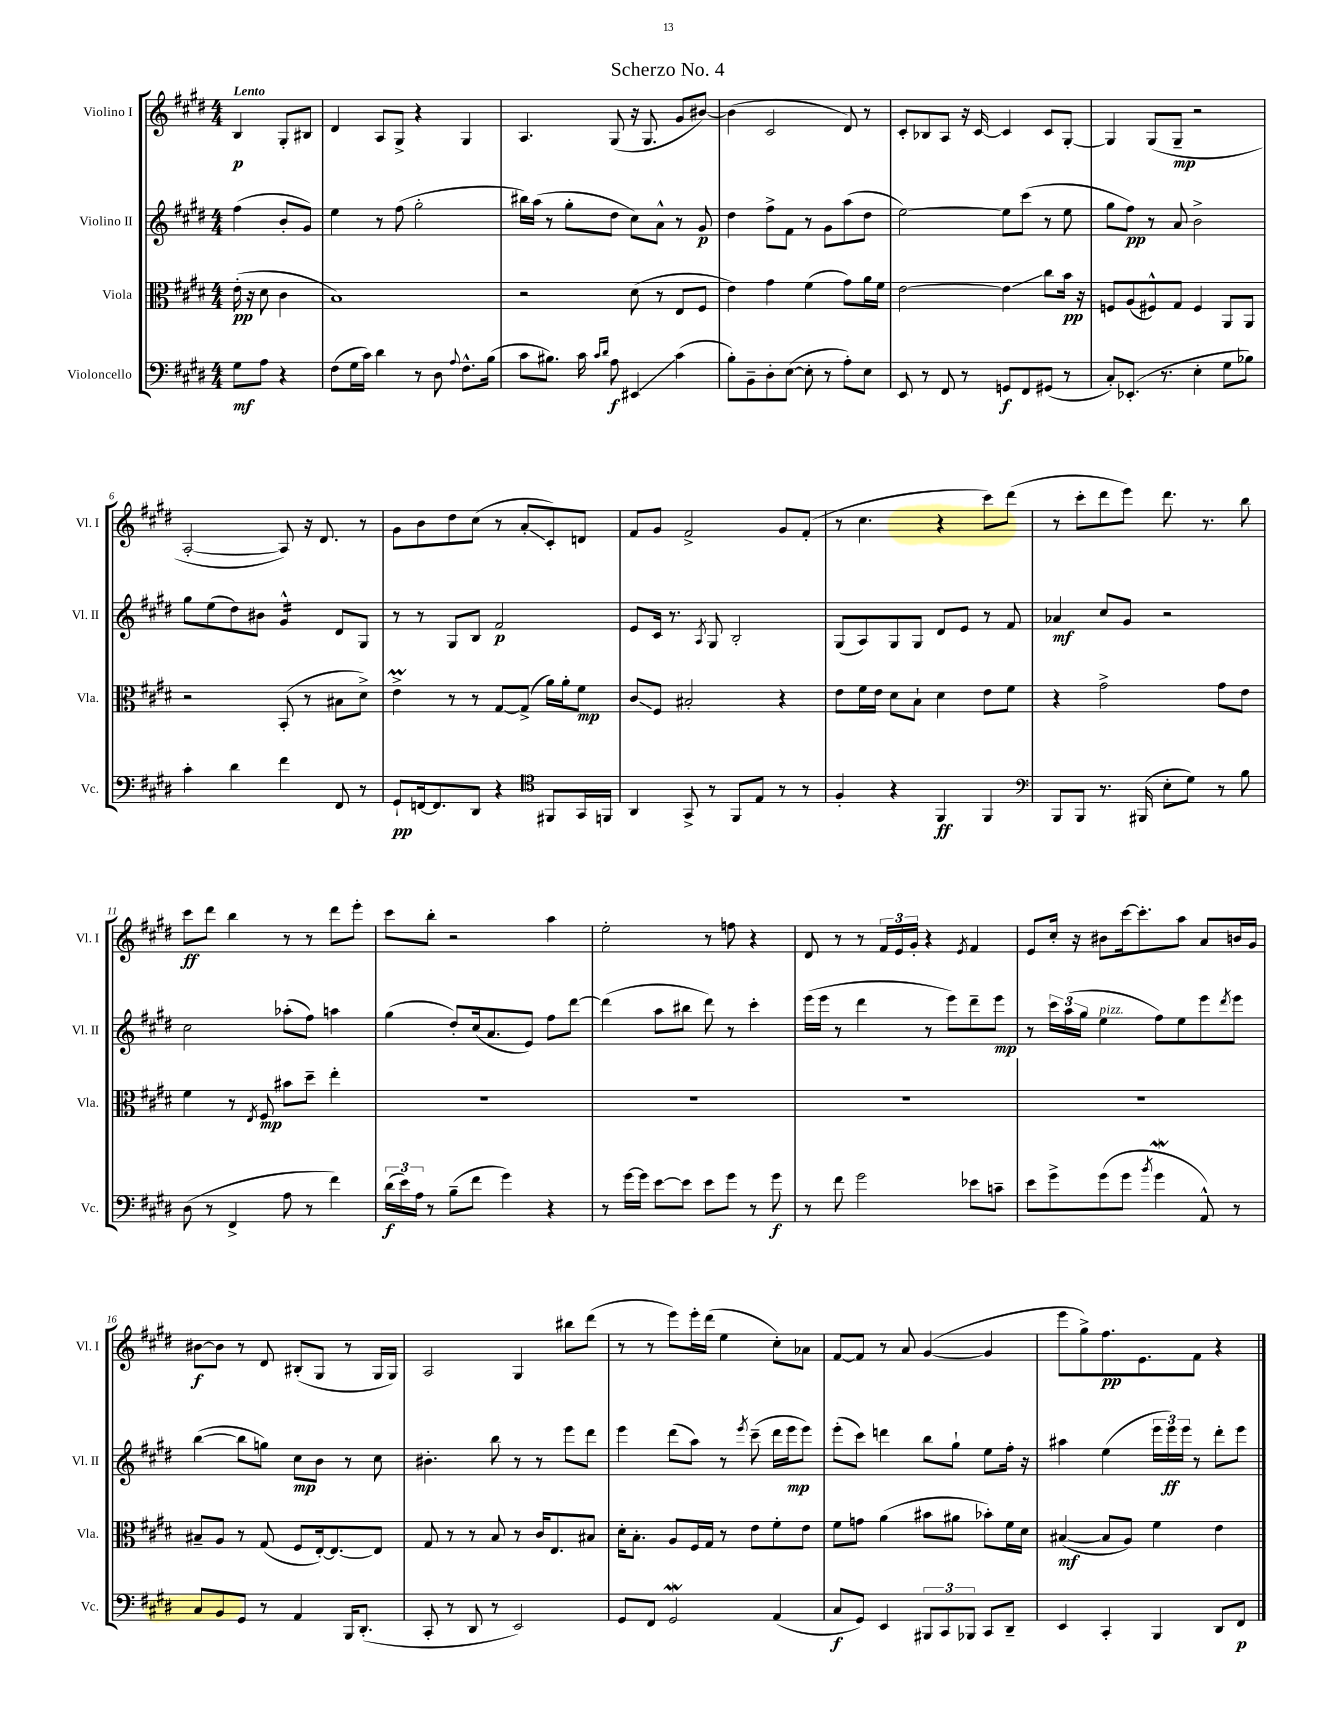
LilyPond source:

\header { title = "Scherzo No. 4" }
<<
\new StaffGroup <<
\new Staff = "s0" \with { instrumentName = "Violino I" shortInstrumentName = "Vl. I" } {
    \clef treble \key e \major \numericTimeSignature \time 4/4 \partial 2 \tempo "Lento"
    b4\p gis8-. bis8 |
    dis'4 a8 gis8-> r4 gis4 |
    a4. gis8( r16 gis8. gis'8 bis'8~) |
    bis'4( cis'2 dis'8) r8 |
    cis'8-. bes8 a8 r16 cis'16~ cis'4 cis'8 gis8~-. |
    gis4 gis8( gis8--\mp r2 |
    a2~-. a8) r16 dis'8. r8 |
    gis'8 b'8 dis''8 cis''8( r8 a'8-.\glissando cis'8-.) d'8 |
    fis'8 gis'8 fis'2-> gis'8 fis'8-.( |
    r8 cis''4. r4 cis'''8) dis'''8( |
    r8 cis'''8-. dis'''8 e'''8) dis'''8. r8. b''8 |
    cis'''8\ff dis'''8 b''4 r8 r8 dis'''8 e'''8-. |
    cis'''8 b''8-. r2 a''4 |
    e''2-. r8 f''8 r4 |
    dis'8 r8 r8 \tuplet 3/2 { fis'16 e'16 gis'16-. } r4 \acciaccatura { e'8 } fis'4 |
    e'8 cis''16-. r16 bis'8 cis'''16~ cis'''8.-. a''8 a'8 b'16 gis'16 |
    bis'8~\f bis'8 r8 dis'8 bis8-.( gis8 r8 gis16 gis16) |
    a2 gis4 bis''8 dis'''8( |
    r8 r8 e'''8) e'''16-. dis'''16( e''4 cis''8-.) aes'8 |
    fis'8~ fis'8 r8 a'8 gis'4~( gis'4 |
    e'''8 gis''8->) fis''8.\pp e'8. fis'8 r4 \bar "|." |
}
\new Staff = "s1" \with { instrumentName = "Violino II" shortInstrumentName = "Vl. II" } {
    \clef treble \key e \major \numericTimeSignature \time 4/4 \partial 2
    fis''4( b'8-. gis'8) |
    e''4 r8 fis''8( gis''2-. |
    bis''16) a''16( r8 gis''8-. dis''8 cis''8) a'8-^ r8 gis'8\p |
    dis''4 fis''8-> fis'8 r8 gis'8 a''8( dis''8 |
    e''2~) e''8 cis'''8( r8 e''8 |
    gis''8 fis''8\pp) r8 a'8 b'2-> |
    gis''8 e''8( dis''8) bis'8 gis'4:16-^ dis'8 gis8 |
    r8 r8 gis8 b8 fis'2\p |
    e'8 cis'16 r8. \acciaccatura { a8 } gis8 b2-. |
    gis8( a8) gis8 gis8 dis'8 e'8 r8 fis'8 |
    aes'4\mf cis''8 gis'8 r2 |
    cis''2 aes''8-.( fis''8) a''4 |
    gis''4( dis''8-.) cis''16( a'8. e'8) fis''8 dis'''8~ |
    dis'''4( a''8 bis''8 dis'''8) r8 cis'''4-. |
    e'''16( e'''16 r8 dis'''4 r8 e'''8) dis'''8-- e'''8\mp |
    r8 \tuplet 3/2 { cis'''16 a''16( gis''16 } e''4^\markup { \italic "pizz." } fis''8) e''8 e'''8 \acciaccatura { dis'''8 } e'''8 |
    b''4~( b''8 g''8) cis''8\mp b'8 r8 cis''8 |
    bis'4.-. b''8 r8 r8 e'''8 dis'''8 |
    e'''4 dis'''8( a''8) r8 \acciaccatura { e'''8 } cis'''8--( dis'''16 e'''16\mp e'''8) |
    e'''8-.( cis'''8) d'''4 b''8 gis''8-! e''8 fis''16-. r16 |
    ais''4 e''4( \tuplet 3/2 { e'''16 e'''16\ff) e'''16 } r8 dis'''8-. e'''8 \bar "|." |
}
\new Staff = "s2" \with { instrumentName = "Viola" shortInstrumentName = "Vla." } {
    \clef alto \key e \major \numericTimeSignature \time 4/4 \partial 2
    e'16-.\pp( r16 dis'8 cis'4 |
    b1) |
    r2 dis'8( r8 e8 fis8 |
    e'4) gis'4 fis'4( gis'8) a'16 fis'16 |
    e'2~ e'4\glissando cis''8 b'16\pp r16 |
    f8 a8( fis8-^) gis8 fis4 a,8 a,8 |
    r2 b,8-.( r8 bis8 dis'8->) |
    e'4->\prall r8 r8 gis8~ gis8->( a'16) a'16-. fis'8\mp |
    cis'8\glissando fis8 bis2-. r4 |
    e'8 fis'16 e'16 dis'8 b8-! dis'4 e'8 fis'8 |
    r4 gis'2-> gis'8 e'8 |
    fis'4 r8 \acciaccatura { e8 } fis8\mp bis'8 dis''8-- e''4-. |
    R1 |
    R1 |
    R1 |
    R1 |
    bis8-- a8 r8 gis8( fis8 e16~-.) e8.~ e8 |
    gis8 r8 r8 b8 r8 cis'16 e8. bis8 |
    dis'16-. b8.-. a8 fis16 gis16 r8 e'8 fis'8-. e'8 |
    fis'8 g'8 a'4( bis'8 ais'8 bes'8-.) fis'16 dis'16 |
    bis4~\mf( bis8 a8) fis'4 e'4 \bar "|." |
}
\new Staff = "s3" \with { instrumentName = "Violoncello" shortInstrumentName = "Vc." } {
    \clef bass \key e \major \numericTimeSignature \time 4/4 \partial 2
    gis8\mf a8 r4 |
    fis8( gis16 cis'16) dis'4 r8 dis8 \appoggiatura { a8 } fis8.-^ b16( |
    cis'8 bis8.) cis'16 \grace { cis'16 dis'16 } a8\f eis,4\glissando cis'4( |
    b8-.) b,8-- dis8-. e8~( e8-. r8 a8-.) e8 |
    e,8 r8 fis,8 r8 g,8\f fis,8 gis,8( r8 |
    cis8-.) ees,8.-.( r8. e4-. gis8 bes8) |
    cis'4-. dis'4 fis'4 fis,8 r8 |
    gis,8-!\pp f,16~ f,8. dis,8 r4 \clef tenor fis,8 gis,16 f,16 |
    a,4 gis,8-> r8 fis,8 e8 r8 r8 |
    fis4-. r4 fis,4\ff fis,4 |
    \clef bass b,,8 b,,8 r8. bis,,16( e8-. gis8) r8 b8 |
    dis8( r8 fis,4-> a8 r8 fis'4) |
    \tuplet 3/2 { dis'16\f( e'16) a16 } r8 b8--( fis'8 gis'4) r4 |
    r8 gis'16~ gis'16 e'8~ e'8 e'8 gis'8 r8 gis'8\f |
    r8 fis'8 gis'2 ees'8 c'8-- |
    e'8 gis'8-> gis'8( gis'8 \acciaccatura { b'8 } gis'4\mordent a,8-^) r8 |
    cis8 b,8 gis,8 r8 a,4 b,,16 dis,8.-.( |
    cis,8-. r8 dis,8 r8 e,2) |
    gis,8 fis,8 gis,2\mordent a,4( |
    cis8\f gis,8) e,4 \tuplet 3/2 { bis,,8 cis,8 bes,,8 } cis,8 dis,8-- |
    e,4 cis,4-. b,,4 dis,8 fis,8\p \bar "|." |
}
>>
>>
